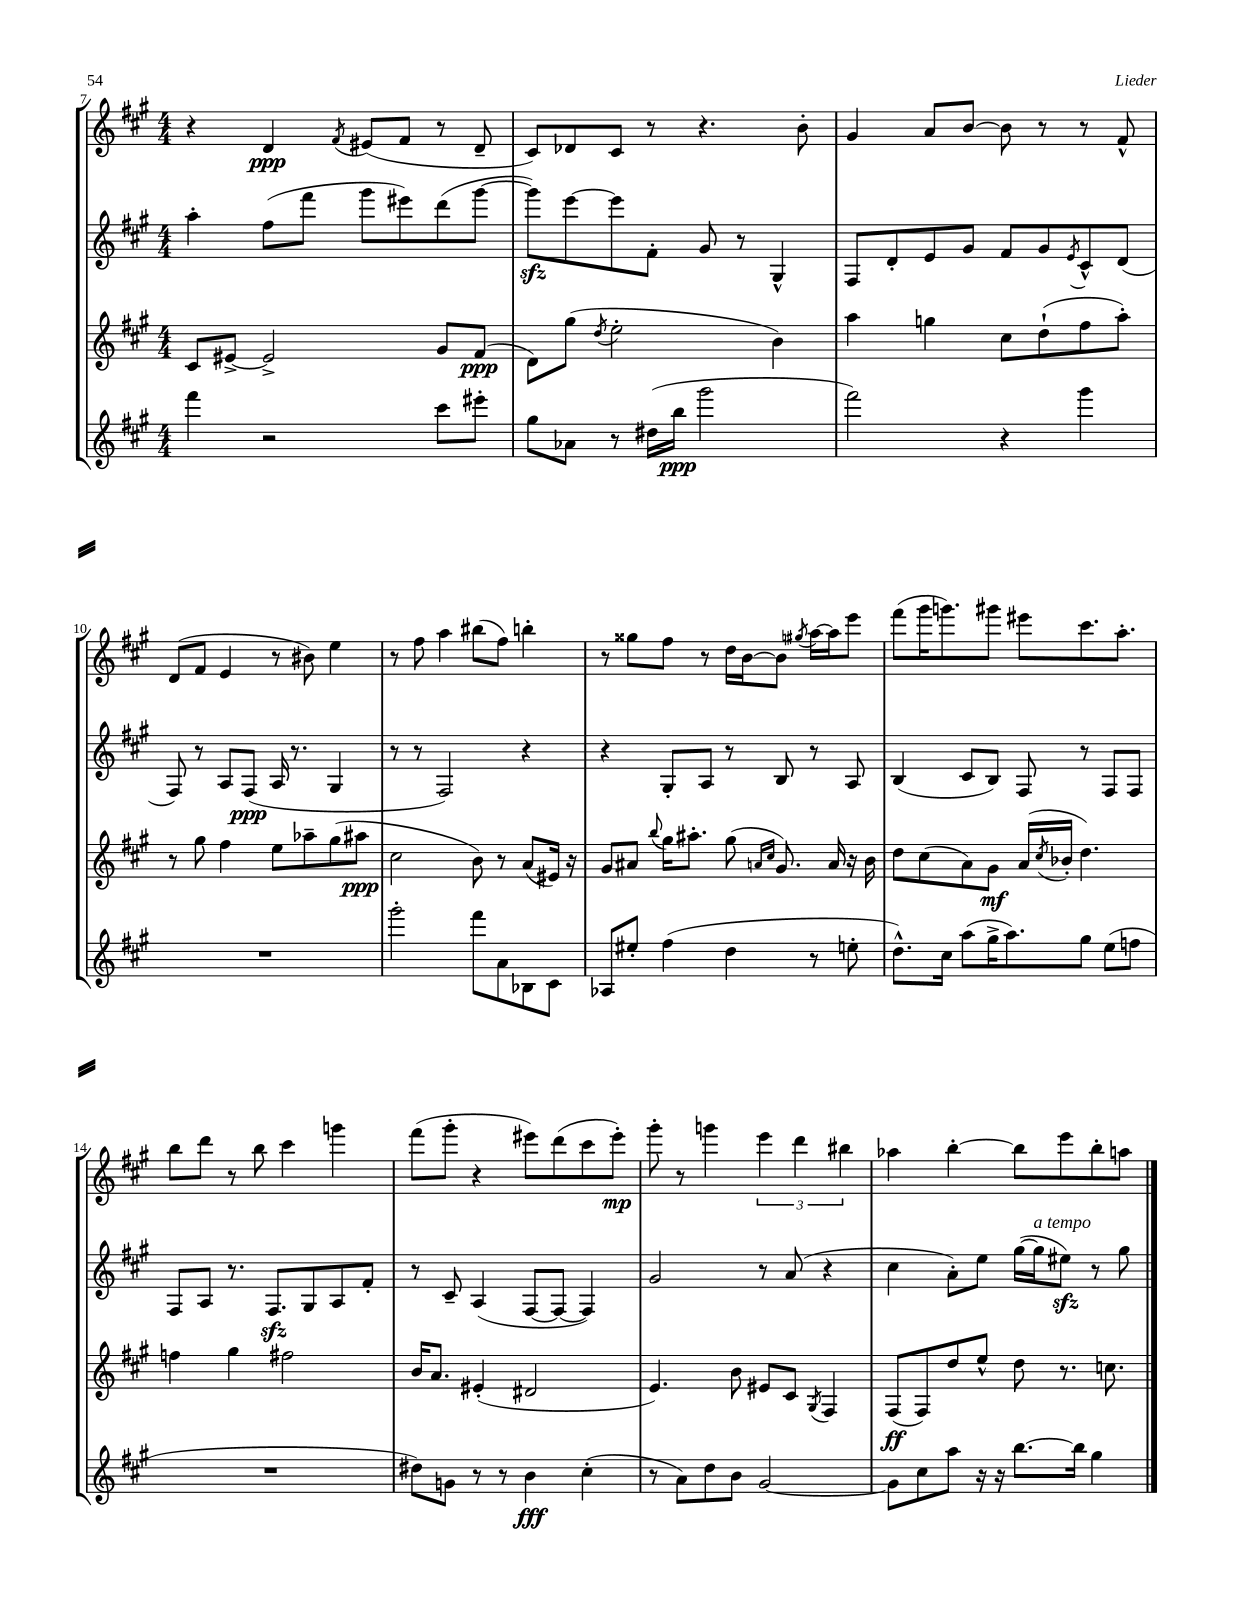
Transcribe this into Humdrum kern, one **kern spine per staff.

**kern	**kern	**kern	**kern
*staff4	*staff3	*staff2	*staff1
*clefG2	*clefG2	*clefG2	*clefG2
*k[f#c#g#]	*k[f#c#g#]	*k[f#c#g#]	*k[f#c#g#]
*M4/4	*M4/4	*M4/4	*M4/4
4fff#	8c#	4aa'	4r
.	[8e#^	.	.
2r	2e#^]	(8ff#	4d
.	.	8fff#	.
.	.	.	8qf#
.	.	8ggg#	(8e#
.	.	8eee#)	8f#
8ccc#	8g#	(8ddd	8r
8eee#'	(8f#	[8ggg#	8d~
=	=	=	=
8gg#	8d)	8ggg#])	8c#)
8a-	(8gg#	[8eee	8d-
.	8qdd	.	.
8r	2ee'	8eee]	8c#
(16dd#	.	8f#'	8r
16bb	.	.	.
2ggg#	.	8g#	4.r
.	.	8r	.
.	4b)	4G#^^	.
.	.	.	8b'
=	=	=	=
2fff#)	4aa	8F#	4g#
.	.	8d'	.
.	4gg	8e	8a
.	.	8g#	[8b
4r	8cc#	8f#	8b]
.	(8dd`	8g#	8r
.	.	8qe	.
4ggg#	8ff#	8c#^^	8r
.	8aa')	(8d	8f#^^
=	=	=	=
1r	8r	8F#)	(8d
.	8gg#	8r	8f#
.	4ff#	8A	4e
.	.	(8F#	.
.	8ee	16A	8r
.	.	8.r	.
.	8aa-~	.	8b#)
.	(8gg#	4G#	4ee
.	8aa#	.	.
=	=	=	=
2ggg#'	2cc#	8r	8r
.	.	8r	8ff#
.	.	2F#)	4aa
8fff#	8b)	.	(8bb#
8a	8r	.	8ff#)
8B-	(8a	4r	4bb'
8c#	16e#)	.	.
.	16r	.	.
=	=	=	=
8A-	8g#	4r	8r
8ee#'	8a#	.	8gg##
.	8qqbb	.	.
(4ff#	16gg#	8G#'	8ff#
.	8.aa#'	.	.
.	.	8A	8r
4dd	(8gg#	8r	16dd
.	.	.	[16b
.	16qqa	.	.
.	16qqcc#	.	.
.	8.g#)	8B	8b]
.	.	.	8qgg#
8r	.	8r	[16aa
.	16a	.	16aa]
8ee'	16r	8A	8eee
.	16b	.	.
=	=	=	=
8.dd^^)	8dd	(4B	(8fff#
.	(8cc#	.	16ggg#
16cc#	.	.	8.ggg)
(8aa	8a)	8c#	.
16gg#^	8g#	8B)	8ggg#
8.aa)	.	.	.
.	(16a	8F#	8eee#
.	8qcc#	.	.
.	16b-'	.	.
8gg#	4.dd)	8r	8.ccc#
(8ee	.	8F#	.
.	.	.	8.aa'
8ff	.	8F#	.
=	=	=	=
1r	4ff	8F#	8bb
.	.	8A	8ddd
.	4gg#	8.r	8r
.	.	.	8bb
.	.	8.F#	.
.	2ff#	.	4ccc#
.	.	8G#	.
.	.	8A	4ggg
.	.	8f#'	.
=	=	=	=
8dd#)	16b	8r	(8fff#
.	8.a	.	.
8g	.	8c#~	8ggg#'
8r	(4e#'	(4A	4r
8r	.	.	.
4b	2d#	[8F#	8eee#)
.	.	8F#_	(8ddd
(4cc#'	.	4F#])	8ccc#
.	.	.	8eee#')
=	=	=	=
8r	4.e)	2g#	8ggg#'
8a)	.	.	8r
8dd	.	.	4ggg
8b	8b	.	.
[2g#	8e#	8r	6eee
.	8c#	(8a	.
.	.	.	6ddd
.	8qG#	.	.
.	4F#	4r	.
.	.	.	6bb#
=	=	=	=
8g#]	(8F#	4cc#	4aa-
8cc#	8F#)	.	.
8aa	8dd	8a')	[4bb'
16r	8ee^^	8ee	.
16r	.	.	.
[8.bb	8dd	([16gg#	8bb]
.	.	16gg#]	.
.	8.r	8ee#)	8eee
16bb]	.	.	.
4gg#	.	8r	8bb'
.	8.cc	.	.
.	.	8gg#	8aa
==	==	==	==
*-	*-	*-	*-
